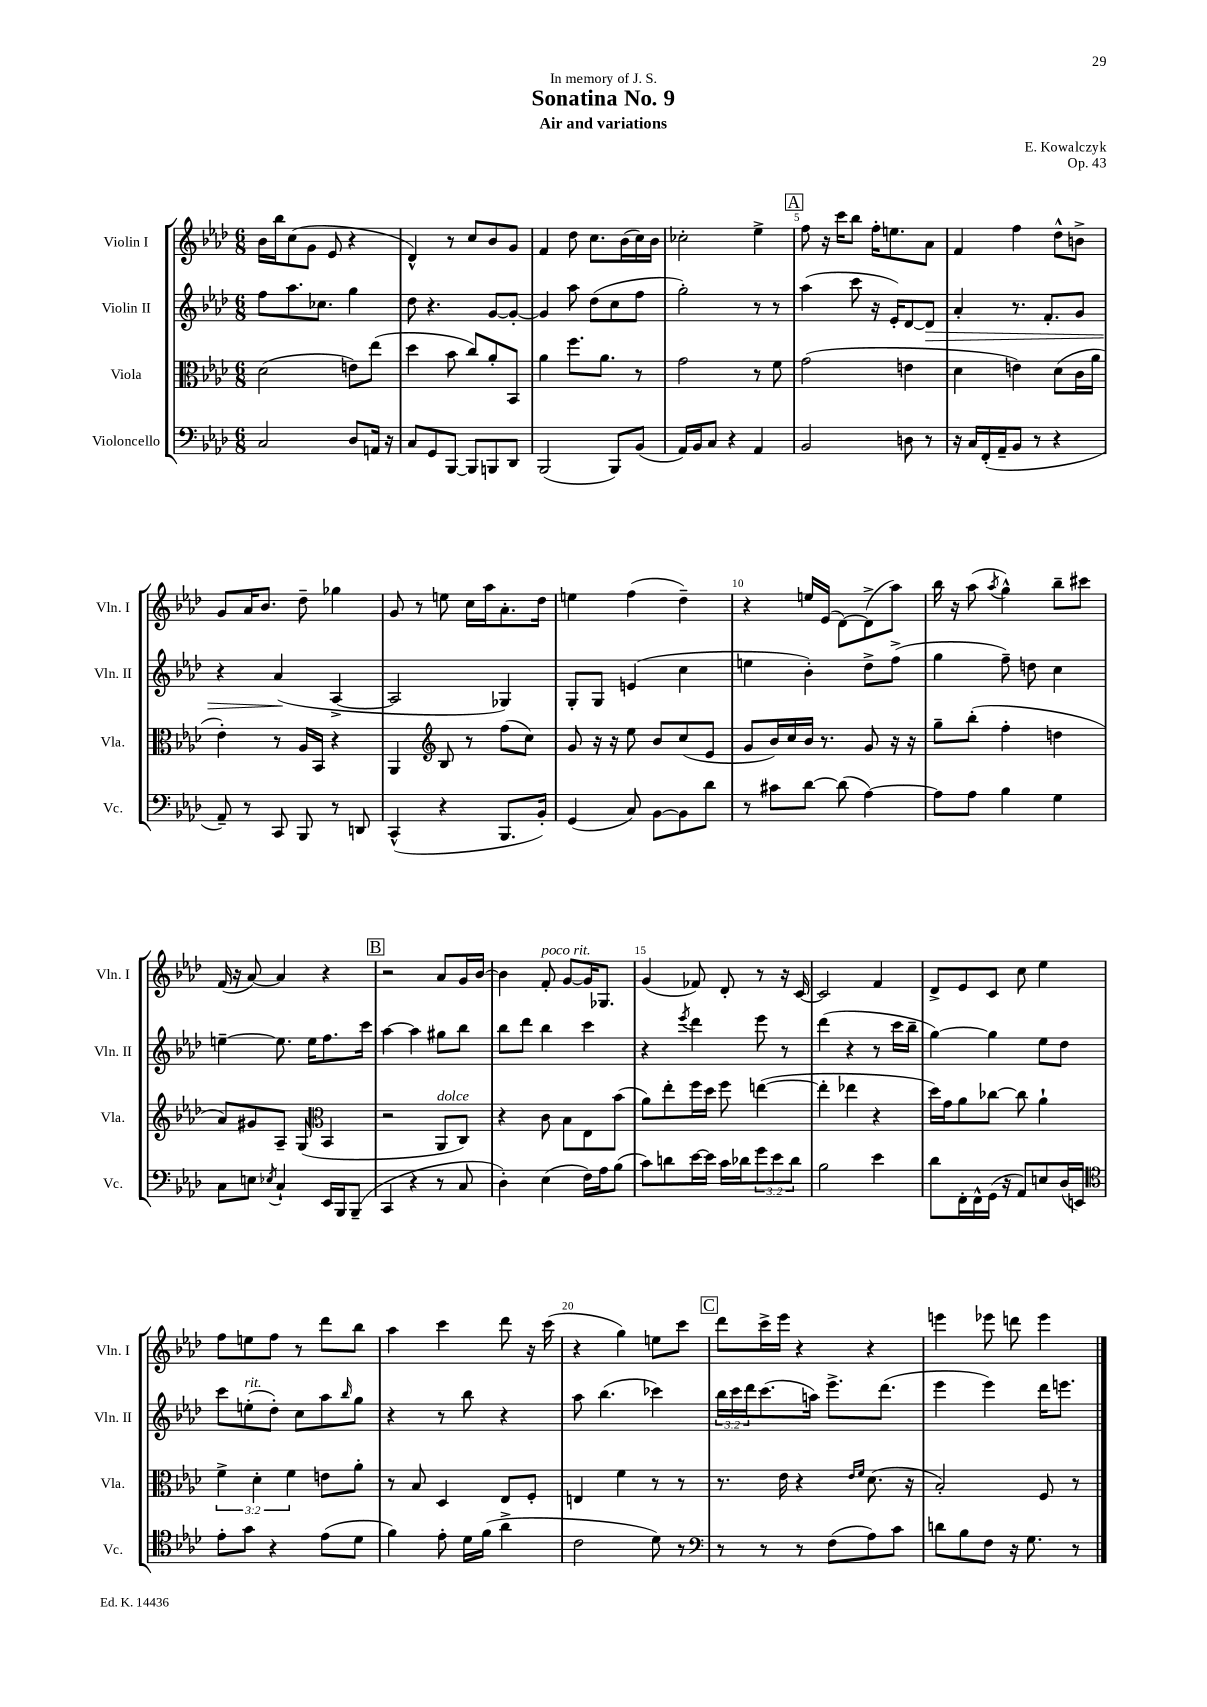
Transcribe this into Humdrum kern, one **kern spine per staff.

**kern	**kern	**kern	**kern
*staff4	*staff3	*staff2	*staff1
*clefF4	*clefC3	*clefG2	*clefG2
*k[b-e-a-d-]	*k[b-e-a-d-]	*k[b-e-a-d-]	*k[b-e-a-d-]
*M6/8	*M6/8	*M6/8	*M6/8
2C	(2d-	8ff	16b-
.	.	.	16bb-
.	.	8.aa-	(8cc
.	.	.	8g
.	.	8.cc-	.
.	.	.	8e-
8D-	8e)	4gg	4r
16AA	(8ee-	.	.
16r	.	.	.
=	=	=	=
8C	4dd-	8dd-	4d-^^)
8GG	.	4.r	.
[8BBB-	8b-	.	8r
8BBB-]	8cc)	.	8cc
8BBB	8a-'	[8g	8b-
8DD-	8BB-	8g'_	8g
=	=	=	=
(2BBB-	4a-	4g]	4f
.	8.ff	8aa-	8dd-
.	.	(8dd-	8.cc
.	8.a-	.	.
8BBB-)	.	8cc	.
.	.	.	(16b-
(8BB-	8r	8ff	16cc)
.	.	.	16b-
=	=	=	=
16AA-)	2g	2gg')	2cc-'
16BB-	.	.	.
8C	.	.	.
4r	.	.	.
4AA-	8r	8r	4ee-^
.	8f	8r	.
=	=	=	=
2BB-	(2g	(4aa-	8ff
.	.	.	16r
.	.	.	16ccc
.	.	8ccc	8bb-
.	.	16r	16ff'
.	.	16e-')	8.ee
8D	4e	[8d-	.
8r	.	8d-]	8a-
=	=	=	=
16r	4d-	4a-'	4f
16C	.	.	.
(16FF'	.	.	.
16AA-~	.	.	.
8BB-	4e)	8.r	4ff
8r	.	.	.
.	.	8.f'	.
4r	(8d-	.	8dd-^^
.	16c	8g	8b^
.	16a-	.	.
=	=	=	=
8AA-~)	4e-')	4r	8g
8r	.	.	16a-
.	.	.	8.b-
8CC	8r	(4a-	.
8BBB-	16A-	.	8dd-~
.	16BB-	.	.
8r	4r	[4A-^	4gg-
8DD	.	.	.
=	=	=	=
(4CC^^	4AA-	2A-]	8g
.	.	.	8r
*	*clefG2	*	*
4r	8B-	.	8ee
.	8r	.	16cc
.	.	.	16aa-
8.BBB-	(8ff	4G-)	8.a-'
.	8cc)	.	.
16BB-')	.	.	16dd-
=	=	=	=
(4GG	8g	8G'	4ee
.	16r	8G	.
.	16r	.	.
8C)	8ee-	(4e	(4ff
[8BB-	8b-	.	.
8BB-]	(8cc	4cc	4dd-~)
8d-	8e-	.	.
=	=	=	=
8r	8g	4ee	4r
8c#	16b-)	.	.
.	16cc	.	.
[8d-	16b-	4b-')	16ee
.	8.r	.	(16e-
(8d-]	.	.	[8d-)
[4A-)	8g	8dd-^	(8d-^]
.	16r	(8ff^	8aa-)
.	16r	.	.
=	=	=	=
8A-]	8gg~	4gg	16bb-
.	.	.	16r
8A-	(8bb-'	.	(8aa-
.	.	.	8qaa-
4B-	4ff'	8ff~)	4gg^^)
.	.	8dd	.
4G	4dd	4cc	8bb-~
.	.	.	8ccc#
=	=	=	=
8C	8a-)	[4ee~	(16f
.	.	.	16r
8E	8g#	.	[8a-)
8qE-	.	.	.
4C`	8A-~	8.ee]	4a-]
.	(8G	.	.
.	.	16ee	.
*	*clefC3	*	*
16EE-	4BB-	8.ff	4r
16BBB-	.	.	.
(8BBB-~	.	.	.
.	.	16ccc	.
=	=	=	=
4CC	2r	[4aa-	2r
4r	.	4aa-]	.
8r	8AA-	8gg#	8a-
8C	8C)	8bb-	16g
.	.	.	[16b-
=	=	=	=
4D-')	4r	8bb-	4b-]
.	.	8ddd-	.
(4E-	8c	4bb-	8f'
.	8B-	.	[8g
16F)	8E-	4ccc	16g]
16A-	.	.	8.G-
(8B-	(8b-	.	.
=	=	=	=
8c)	8a-)	4r	(4g
8d	8ee-'	.	.
.	.	8qeee-	.
[16e-	16ff	4ddd-	8f-)
16e-]	16dd-	.	.
16c	8ff	.	8d-'
16d-	.	.	.
12g	([4ee	8eee-	8r
12e-	.	.	.
.	.	8r	16r
12d-	.	.	.
.	.	.	[16c
=	=	=	=
2B-	4ee']	(4ddd-	2c]
.	4ee-	4r	.
4e-	4r	8r	4f
.	.	16ccc	.
.	.	16bb-~	.
=	=	=	=
8d-	16dd-)	[4gg)	8d-^
.	16g	.	.
16FF'	8a-	.	8e-
16FF^^	.	.	.
(16GG	[8cc-	4gg]	8c
16r	.	.	.
8AA-)	8cc-]	.	8cc
8E	4a-`	8ee-	4ee-
(16D-	.	8dd-	.
16EE)	.	.	.
=	=	=	=
*clefC4	*	*	*
8e-'	6f^	8ccc	8ff
8g	.	(8ee'	8ee
.	6d-'	.	.
4r	.	8dd-')	8ff
.	6f	.	.
.	.	8cc	8r
(8e-	8e	8aa-	8ddd-
.	.	16qqbb-	.
8d-	8a-'	8gg	8bb-
=	=	=	=
4f)	8r	4r	4aa-
.	8B-	.	.
8e-'	4D-	8r	4ccc
16d-	.	8bb-	.
(16f	.	.	.
4a-^	8E-	4r	8ddd-
.	8F'	.	16r
.	.	.	(16ccc
=	=	=	=
2c	4E	8aa-	4r
.	.	(4.bb-	.
.	4f	.	4gg)
8d-)	8r	4ccc-)	8ee
8r	8r	.	8ccc
=	=	=	=
*clefF4	*	*	*
8r	8.r	24bb-	8ddd-
.	.	24ccc	.
.	.	24ddd-	.
8r	.	(8.ccc	16ccc^
.	16e-	.	16eee-
8r	4r	.	4r
.	.	16aa)	.
(8F	.	8.eee-^	.
.	16qqe-	.	.
.	16qqf	.	.
8A-)	(8.d-	.	4r
.	.	(8.ddd-	.
8c	.	.	.
.	16r	.	.
=	=	=	=
8d	2B-')	4eee-	4eee
8B-	.	.	.
8F	.	4eee-)	8eee-
16r	.	.	8ddd
8.G	.	.	.
.	8F	16ddd-	4eee-
.	.	8.eee	.
8r	8r	.	.
==	==	==	==
*-	*-	*-	*-
